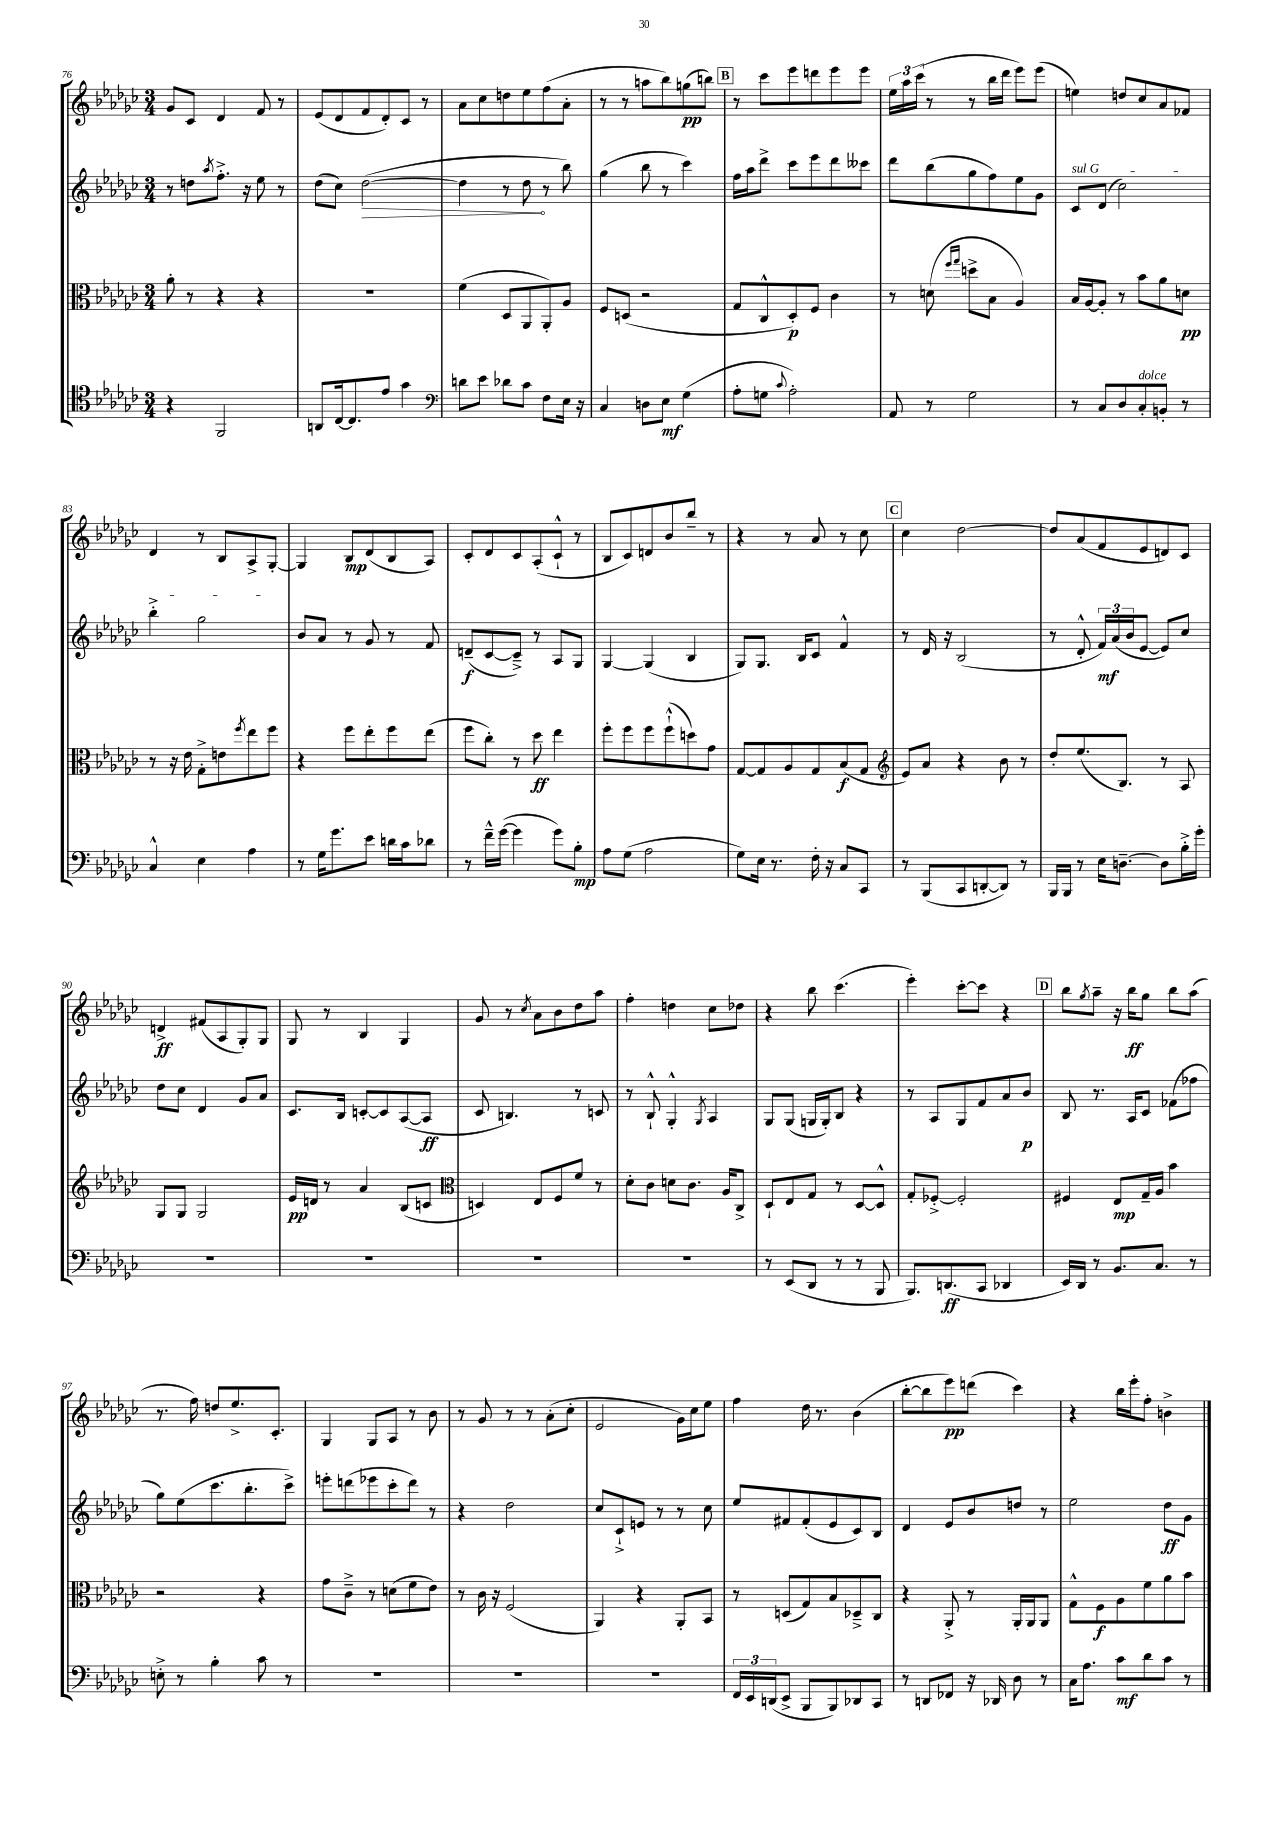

**kern	**kern	**kern	**kern
*staff4	*staff3	*staff2	*staff1
*clefC4	*clefC3	*clefG2	*clefG2
*k[b-e-a-d-g-c-]	*k[b-e-a-d-g-c-]	*k[b-e-a-d-g-c-]	*k[b-e-a-d-g-c-]
*M3/4	*M3/4	*M3/4	*M3/4
4r	8a-'\	8r	8g-/L
.	8r	8dd\L	8c-/J
.	.	8qaa-/	.
2FF/	4r	8.ff'^\J	4d-/
.	.	16r	.
.	4r	8ee-\	8f/
.	.	8r	8r
=	=	=	=
8AA/L	2.r	(8dd-\L	(8e-/L
[16C-/k	.	8cc-\J)	8d-/
8.C-/]	.	.	.
.	.	([2dd-\	8f/
8e-/J	.	.	8d-'/)
4g-\	.	.	8c-/J
.	.	.	8r
=	=	=	=
*clefF4	*	*	*
8d\L	(4f\	4dd-\]	8a-\L
8e-\J	.	.	8cc-\
8d-\L	8D-/L	8r	8dd\
8c-\J	8AA-/	8dd-\	8ee-\
8F\L	8AA-'/)	8r	(8ff\
16E-\Jk	8A-/J	8bb-\)	8a-'\J
16r	.	.	.
=	=	=	=
4C-/	8F/L	(4gg-\	8r
.	(8D/J	.	8r
8D\L	2r	8bb-\	8aa\L
8E-\J	.	8r	8bb-\)
(4G-\	.	4ccc-\)	(8gg\
.	.	.	8bb\J)
=	=	=	=
8A-'\L	8G-/L	16ff\LL	8r
.	.	16aa-\J	.
8G\J	8C-^^/	8ddd-^\J	8ccc-\L
8qqc-/	.	.	.
2A-'\)	8D-'/)	8ccc-\L	8eee-\
.	8F/J	8eee-\	8ddd\
.	4c-\	8ddd-\	8eee-\
.	.	8ccc--\J	8eee-\J
=	=	=	=
8AA-/	8r	8ddd-\L	24ee-\LL
.	.	.	24aa-\
.	.	.	(24ccc-\JJ
8r	(8d\	(8bb-\	8r
.	16qqff/LL	.	.
.	16qqgg-/JJ	.	.
2G-\	8dd^\L	8gg-\	8r
.	8B-\J	8ff\)	16bb-\LL
.	.	.	16ddd-\JJ
.	4A-/)	8ee-\	8eee-\L)
.	.	8g-\J	(8eee-\J
=	=	=	=
8r	16B-/LL	8c-/L	4ee\)
.	[16A-/J	.	.
8C-/L	8A-'/]J	(8d-/J	.
8D-/	8r	2cc-\)	8dd/L
8C-'/	8b-\L	.	8cc-/
8BB'/J	8a-\	.	8a-/
8r	8d\J	.	8f-/J
=	=	=	=
4C-^^/	8r	4bb-'^\	4d-/
.	16r	.	.
.	16e-\	.	.
4E-\	8G-'^\L	2gg-\	8r
.	8e\	.	8B-/L
.	8qff/	.	.
4A-\	8ee-\	.	8A-^/
.	8ff\J	.	[8G-'/J
=	=	=	=
8r	4r	8b-/L	4G-/]
16G-\LK	.	8a-/J	.
8.g-\	.	.	.
.	8ff\L	8r	8B-/L
8e-\J	8ee-'\	8g-/	(8d-/
16d\LL	8ff\	8r	8B-/
16c-\J	.	.	.
8d-\J	(8ee-\J	8f/	8A-/J)
=	=	=	=
8r	8ff\L	(8d~/L	8c-'/L
16f~^^\LL	8cc-'\J)	[8c-/	8d-/
([16g-\JJ	.	.	.
4g-\]	8r	8c-~^/]J)	8c-/
.	8dd-\	8r	(8A-'/
8g-\L)	4ee-\	8A-/L	8c-`^^/J
8B-'\J	.	8G-/J	8r
=	=	=	=
8A-\L	8ff'\L	[4G-/	8B-/L
(8G-\J	8ff\	.	8c-/)
2A-\	8ff\	(4G-/]	8d/
.	(8ff`^^\	.	8b-/
.	8dd\)	4B-/	8bb-~/J
.	8g-\J	.	8r
=	=	=	=
8G-\L)	[8G-/L	8G-/L)	4r
16E-\Jk	8G-/]	8.G-/J	.
8.r	.	.	.
.	8A-/	.	8r
.	.	16B-/LK	.
16F'\	8G-/	8c-/J	8a-/
16r	.	.	.
8C-/L	(8B-/	4f^^/	8r
8CC-/J	8G-/J	.	8cc-\
=	=	=	=
*	*clefG2	*	*
8r	8e-/L)	8r	4cc-\
(8BBB-/L	8a-/J	16d-/	.
.	.	16r	.
8CC-/	4r	(2B-/	[2dd-\
[8DD'/	.	.	.
8DD/]J)	8b-\	.	.
8r	8r	.	.
=	=	=	=
16BBB-/LL	8dd-'/L	8r	8dd-/]L
16BBB-/JJ	.	.	.
8r	(8.ee-/	8d-'^^/	(8a-/
16E-\LK	.	24f/LL)	8f/
.	.	(24a-/	.
[8.D~\J	8.B-/J)	.	.
.	.	24b-/J	.
.	.	[8e-/J	8e-/
8D\]L	8r	8e-/]L)	8d/)
16B-'^\L	8A-/	8cc-/J	8c-/J
16g-'\JJ	.	.	.
=	=	=	=
2.r	8G-/L	8dd-\L	4d^/
.	8G-/J	8cc-\J	.
.	2G-/	4d-/	(8f#/L
.	.	.	8A-/
.	.	8g-/L	8G-'/)
.	.	8a-/J	8G-/J
=	=	=	=
2.r	16e-/LL	8.c-/L	8G-/
.	16d/JJ	.	.
.	8r	.	8r
.	.	16B-/Jk	.
.	4a-/	[8c'/L	4B-/
.	.	8c/]	.
.	(8B-/L	([8A-/	4G-/
.	8c/J	8A-/]J	.
=	=	=	=
*	*clefC3	*	*
2.r	4D/)	8c-/	8g-/
.	.	4.B/)	8r
.	.	.	8qcc-/
.	8E-/L	.	8a-\L
.	8F/	.	8b-\
.	8f/J	8r	8dd-\
.	8r	8c/	8aa-\J
=	=	=	=
2.r	8d-'\L	8r	4ff'\
.	8c-\J	8B-`^^/	.
.	8d\L	4G-'^^/	4dd\
.	8.c-\J	.	.
.	.	8qG-/	.
.	.	4A-/	8cc-\L
.	16A-/LK	.	.
.	8C-^/J	.	8dd-\J
=	=	=	=
8r	8D-`/L	8G-/L	4r
(8EE-/L	8E-/	(8G-/J	.
8DD-/J	8G-/J	16G/LL	8bb-\
.	.	16G'/J)	.
8r	8r	8B-/J	(4.ccc-\
8r	[8D-/L	4r	.
8BBB-/	8D-^^/]J	.	.
=	=	=	=
8.BBB-/L)	8G-'/L	8r	4eee-'\)
.	[8F-'^/J	8A-/L	.
(8.DD/	.	.	.
.	2F-'/]	8G-/	[8ccc-'\L
8CC-/J	.	8f/	8ccc-\]J
4DD-/	.	8a-/	4r
.	.	8b-/J	.
=	=	=	=
16EE-/LL)	4F#/	8B-/	8bb-\L
16DD-/JJ	.	.	.
.	.	.	8qgg-/
8r	.	8.r	8aa-~\J
8.BB-/L	8E-/L	.	16r
.	.	16A-/LK	16bb-\LK
.	16G-~/L	8c-/J	8gg-\J
8.C-/J	16A-/JJ	.	.
.	4b-\	(8f-\L	8bb-\L
8r	.	8ff-\J	(8aa-\J
=	=	=	=
8E'^\	2r	8gg-\L)	8.r
8r	.	(8ee-\	.
.	.	.	16ff\)
4B-'\	.	8.ccc-\	8dd/L
.	.	.	8.ee-^/
.	.	8.bb-'\	.
8c-\	4r	.	.
.	.	.	8.c-'/J
8r	.	8ccc-^\J)	.
=	=	=	=
2.r	8g-\L	8eee'\L	4G-/
.	8c-~^\J	(8ddd\	.
.	8r	8eee-\	8G-/L
.	(8d\L	8ccc-'\	8A-/J
.	8f\	8ddd\J)	8r
.	8e-\J)	8r	8b-\
=	=	=	=
2.r	8r	4r	8r
.	16c-\	.	8g-/
.	16r	.	.
.	(2F/	2dd-\	8r
.	.	.	8r
.	.	.	(8a-'\L
.	.	.	8cc-'\J
=	=	=	=
2.r	4AA-/)	8cc-/L	2e-/
.	.	8c-`^/	.
.	4r	8e/J	.
.	.	8r	.
.	8AA-'/L	8r	16g-\LL)
.	.	.	16cc-\J
.	8BB-/J	8cc-\	8ee-\J
=	=	=	=
24FF/LL	8r	8ee-/L	4ff\
24EE-/	.	.	.
(24DD/J	.	.	.
8EE-^/J	(8D/L	8f#/	.
8BBB-/L	8G-/)	(8f#'/	16dd-\
.	.	.	8.r
8BBB-/)	8B-/	8e-/	.
8DD-/	8D-~^/	8c-/)	(4b-\
8CC-/J	8C-/J	8B-/J	.
=	=	=	=
8r	4r	4d-/	[8bb-'\L
8DD/L	.	.	8bb-\]
8FF-/J	8AA-'^/	8e-/L	8eee-\)
16r	8r	8b-/	(8ddd\J
16DD-/	.	.	.
8D-\	16AA-'/LL	8dd/J	4ccc-\)
.	16AA-/J	.	.
8r	8AA-/J	8r	.
=	=	=	=
16C-\LK	8G-^^\L	2ee-\	4r
8.A-\J	.	.	.
.	8F\	.	.
8c-\L	8A-\	.	16bb-\LL
.	.	.	16eee-'\J
8d-\	8f\	.	8ff'\J
8c-\J	8a-\	8dd-\L	4b^\
8r	8b-\J	8g-\J	.
==	==	==	==
*-	*-	*-	*-
